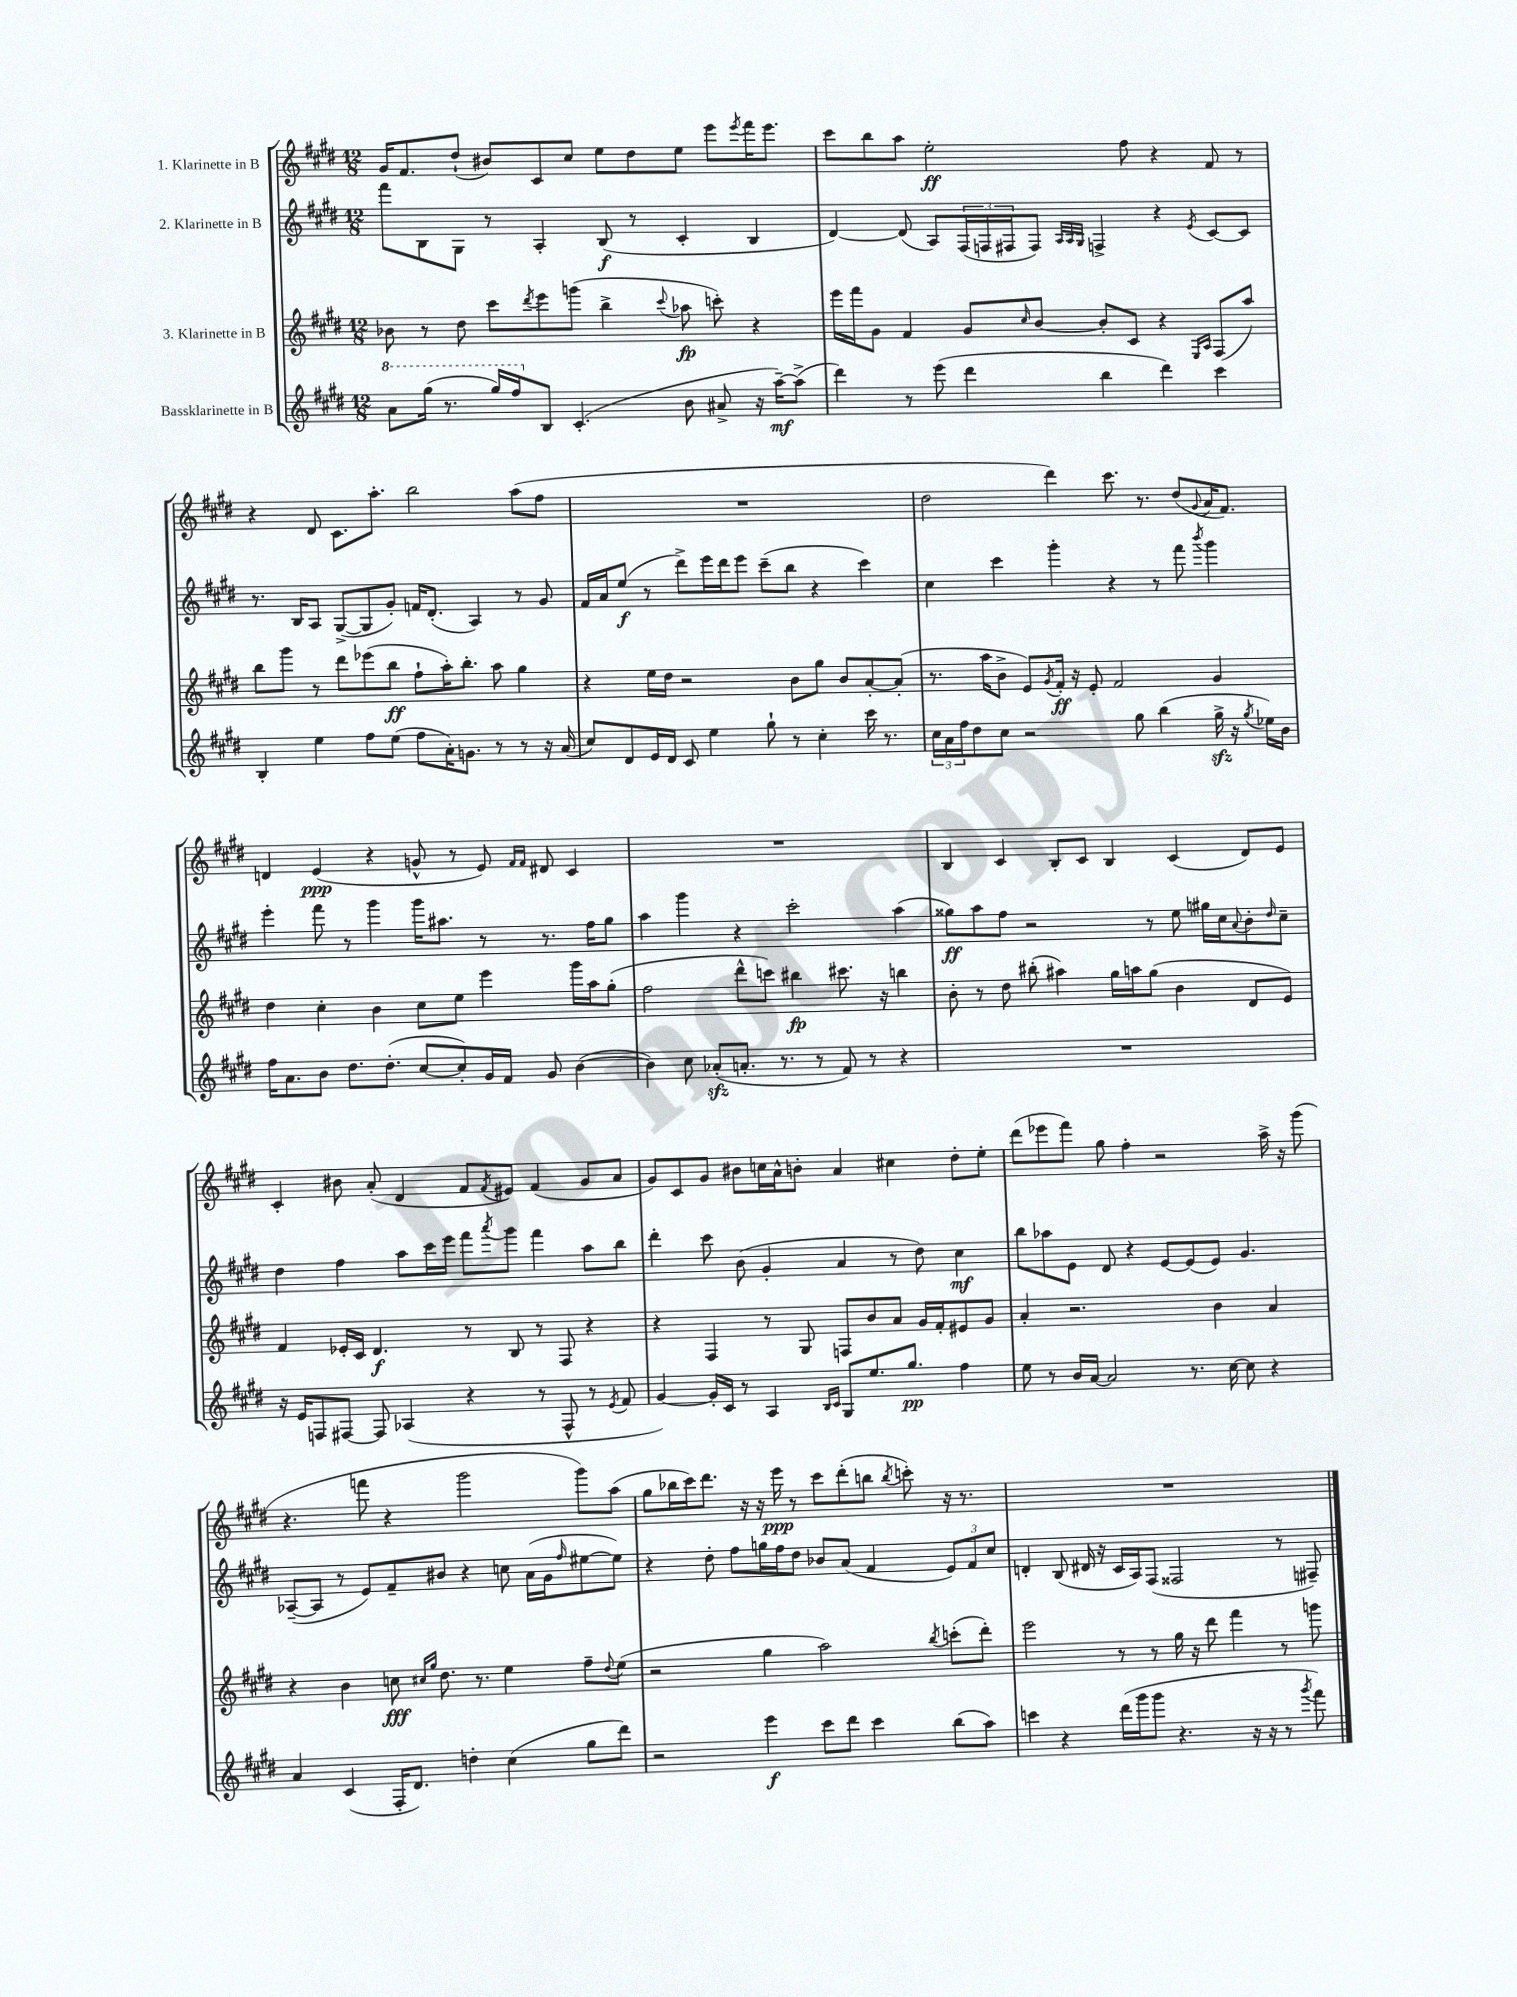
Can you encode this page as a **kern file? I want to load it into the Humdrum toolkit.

**kern	**kern	**kern	**kern
*staff4	*staff3	*staff2	*staff1
*clefG2	*clefG2	*clefG2	*clefG2
*k[f#c#g#d#]	*k[f#c#g#d#]	*k[f#c#g#d#]	*k[f#c#g#d#]
*M12/8	*M12/8	*M12/8	*M12/8
8aa	8b-	8fff#	16g#
.	.	.	8.f#
(16ggg#	8r	8B	.
8.r	.	.	.
.	8dd#	8G#	(8dd#`
16ggg#)	8ccc#	8r	8b#)
16fff#	.	.	.
.	8qddd#	.	.
8B	8eee	4A'	8c#
(4.c#'	(8ggg	.	8cc#
.	4bb^	(8B	8ee
.	.	8r	8dd#
.	8qqccc#	.	.
8b	8aa-	4c#'	8ee
8a#^	8ccc')	.	8eee
.	.	.	8qeee
16r	4r	4B	16fff#
[16aa~)	.	.	8.eee
(8aa^]	.	.	.
=	=	=	=
4ddd#)	16eee	[4d#)	8ccc#
.	16fff#	.	.
.	8g#	.	8bb
8r	4f#	(8d#]	8aa
(8eee	.	8A)	2ee'
4ddd#	8g#	(24F#	.
.	.	24F	.
.	.	24F#	.
.	16qqcc#	.	.
.	[8b	8F#)	.
.	.	32qqA	.
.	.	32qqA	.
.	.	32qqG#	.
4bb	8b']	4F^	.
.	8c#	.	8ff#
4ddd#)	4r	4r	4r
.	16qqE	.	.
.	16qqA	8qe	.
4ccc#	(8F#	[8c#	8f#
.	8aa)	8c#]	8r
=	=	=	=
4B'	8bb	8.r	4r
.	8ggg#	.	.
.	.	16B	.
4ee	8r	8A	8d#
.	8ddd#	([8G#^	8.c#
8ff#	(8eee-	8G#]	.
.	.	.	8.aa'
(8ee	8bb	8g#')	.
8ff#	8ff#`	16f	2bb
.	.	(8.d#'	.
16a')	16aa')	.	.
8.g	8.bb'	.	.
.	.	4A)	.
8r	8aa	.	.
8r	4gg#	8r	(8aa
16r	.	8g#	8ff#
(16a	.	.	.
=	=	=	=
8cc#)	4r	16f#	1.r
.	.	16a	.
8d#	.	(8ee	.
16e	16ee	8r	.
16d#	16dd#	.	.
8c#	2r	8ddd#^)	.
4ee	.	16eee	.
.	.	16ddd#	.
.	.	8eee	.
8gg#`	.	(8ccc#~	.
8r	8b	8bb	.
4cc#'	8gg#	4r	.
.	8b	.	.
16ccc#	[8a'	4ccc#)	.
8.r	.	.	.
.	(8a']	.	.
=	=	=	=
24cc#	8.r	4cc#	2dd#
24a	.	.	.
24ff#	.	.	.
8dd#	.	.	.
.	16aa	.	.
8cc#	8b^	4ccc#	.
2r	8e)	.	.
.	8qg#	.	.
.	16f#'	4ggg#'	4ddd#)
.	16r	.	.
.	8e'	.	.
.	2f#	4r	8.ccc#
8gg#	.	.	.
.	.	.	8.r
(4bb	.	8r	.
.	.	8fff#	(8dd#
.	.	8qbbb	8qqg#
16gg#^	4g#	4ggg#	16a
16r	.	.	8.f#)
8qgg#	.	.	.
16ee-)	.	.	.
16b	.	.	.
=	=	=	=
16ff#	4dd#	4eee'	4d
8.a	.	.	.
8b	4cc#'	8fff#	(4e
8.dd#	.	8r	.
.	4b	4ggg#	4r
(8.dd#'	.	.	.
[8cc#	8cc#	16ggg#	8g^^
.	.	8.aa#	.
8cc#'])	8ee	.	8r
16g#	4eee	8r	8e)
16f#	.	.	.
.	.	.	16qqf#
.	.	.	16qqf#
8g#	.	8.r	8d#
([4b	16ggg#	.	4c#
.	16aa	16ff#	.
.	(8gg#'	8gg#	.
=	=	=	=
4b])	2ff#	4aa	1.r
8cc#	.	4ggg#	.
(8a-'	.	.	.
8.a'	8ddd#^^	4r	.
.	8ccc)	.	.
8.r	.	.	.
.	4bb#	2ccc#'	.
8r	.	.	.
8f#)	8.ccc#	.	.
8r	.	.	.
.	16r	.	.
4r	4bb	(4aa	.
=	=	=	=
1.r	8b'	8gg##)	4B
.	8r	8aa	.
.	8dd#	8ff#	4c#
.	(8bb#'	2r	.
.	4aa#)	.	8B'
.	.	.	8c#
.	16gg#	.	4B
.	16aa	.	.
.	(8gg#	8r	.
.	4b	8ee	(4c#
.	.	16gg#	.
.	.	16cc#	.
.	.	8qqa	.
.	8d#	8b'	8d#)
.	.	16qqdd#	.
.	8e)	8cc#~	8e
=	=	=	=
16r	4f#	4dd#	4c#'
16e	.	.	.
8F	.	.	.
[8F#	16e-'	4ff#	8b#
.	16c#	.	.
8F#]	4.d#	.	(8a'
(4A-	.	8aa	4d#
.	.	16ccc#	.
.	.	16eee	.
4r	8r	8fff#	8f#
.	.	8qaaa	8qf#
.	8B	8ggg#	8e#)
8r	8r	4fff#	(4f#
8F#^^	8F#	.	.
8r	4r	8aa	8g#
8qe	.	.	.
8f#	.	8bb	8a
=	=	=	=
[4g#)	4r	4ddd#'	8g#)
.	.	.	8c#
16g#']	4F#	8ccc#	8g#
16c#	.	.	.
8r	.	(8b	8b#
4A	8r	4g#'	16cc
.	.	.	16a^^
.	8G#	.	8b'
16qqB	.	.	.
16qqc#	.	.	.
8G#	8F	4a	4a
8.ee	8b	.	.
.	8a	8r	4cc#
8.gg#	.	.	.
.	16g#	8dd#)	.
.	16f#'	.	.
4ff#	8e#	4cc#	8dd#'
.	8g#	.	8ee'
=	=	=	=
8ee	4a'	8bb	(8ddd#
8r	.	8aa-	8eee-
16b	2.r	8e	8fff#)
[16a	.	.	.
2a]	.	8d#	8gg#
.	.	4r	4ff#'
.	.	[8e	2r
8.r	.	(8e]	.
.	4b	8e)	.
[16cc#	.	.	.
8cc#]	.	4.g#	.
4r	4a	.	16aa^
.	.	.	16r
.	.	.	(8ggg#
=	=	=	=
4a	4r	([8A-~	4.r
.	.	8A-]	.
(4c#	4b	8r	.
.	.	8e)	8fff
16F#'	8cc	8f#~	4r
8.d#)	.	.	.
.	16qqcc#	.	.
.	16qqgg#	.	.
.	8.dd#	8b#	.
4dd'	.	4r	2ggg#
.	8.r	.	.
(4cc#	4ee	8cc	.
.	.	(16a	.
.	.	16g#	.
.	.	16qqff#	.
8gg#	8ff#~	[8ee#	8ggg#)
.	8qqdd#	.	.
8ddd#)	(8ee	8ee#])	(8aa
=	=	=	=
2r	2r	4r	8gg#
.	.	.	16bb-
.	.	.	16ccc#)
.	.	8dd#'	8.ddd#
.	.	8ff#	.
.	.	.	16r
4eee	4gg#	16gg	16r
.	.	16ff#	16eee
.	.	8dd#	8r
8ccc#	2aa)	8b-	8ccc#
8ddd#	.	(8a	(8ddd#'
4ccc#	.	4f#	8bb
.	.	.	8qbb
.	.	.	8ccc')
.	8qbb	.	.
(8bb	(8ccc'	12e)	16r
.	.	.	8.r
.	.	12f#	.
8aa)	8ddd#')	.	.
.	.	12cc#	.
=	=	=	=
4ccc	2eee	4d'	1.r
4r	.	(8B	.
.	.	16d#	.
.	.	16r	.
(16ddd#	8r	16c#	.
16ggg#	.	16A)	.
8ggg#	8r	(8F#	.
4.r	16gg#	2F##	.
.	16r	.	.
.	8ddd#	.	.
.	4fff#	.	.
16r	.	.	.
16r	.	.	.
8r	8r	8r	.
8qggg#	.	.	.
8fff#)	8ggg	8F#~)	.
==	==	==	==
*-	*-	*-	*-
